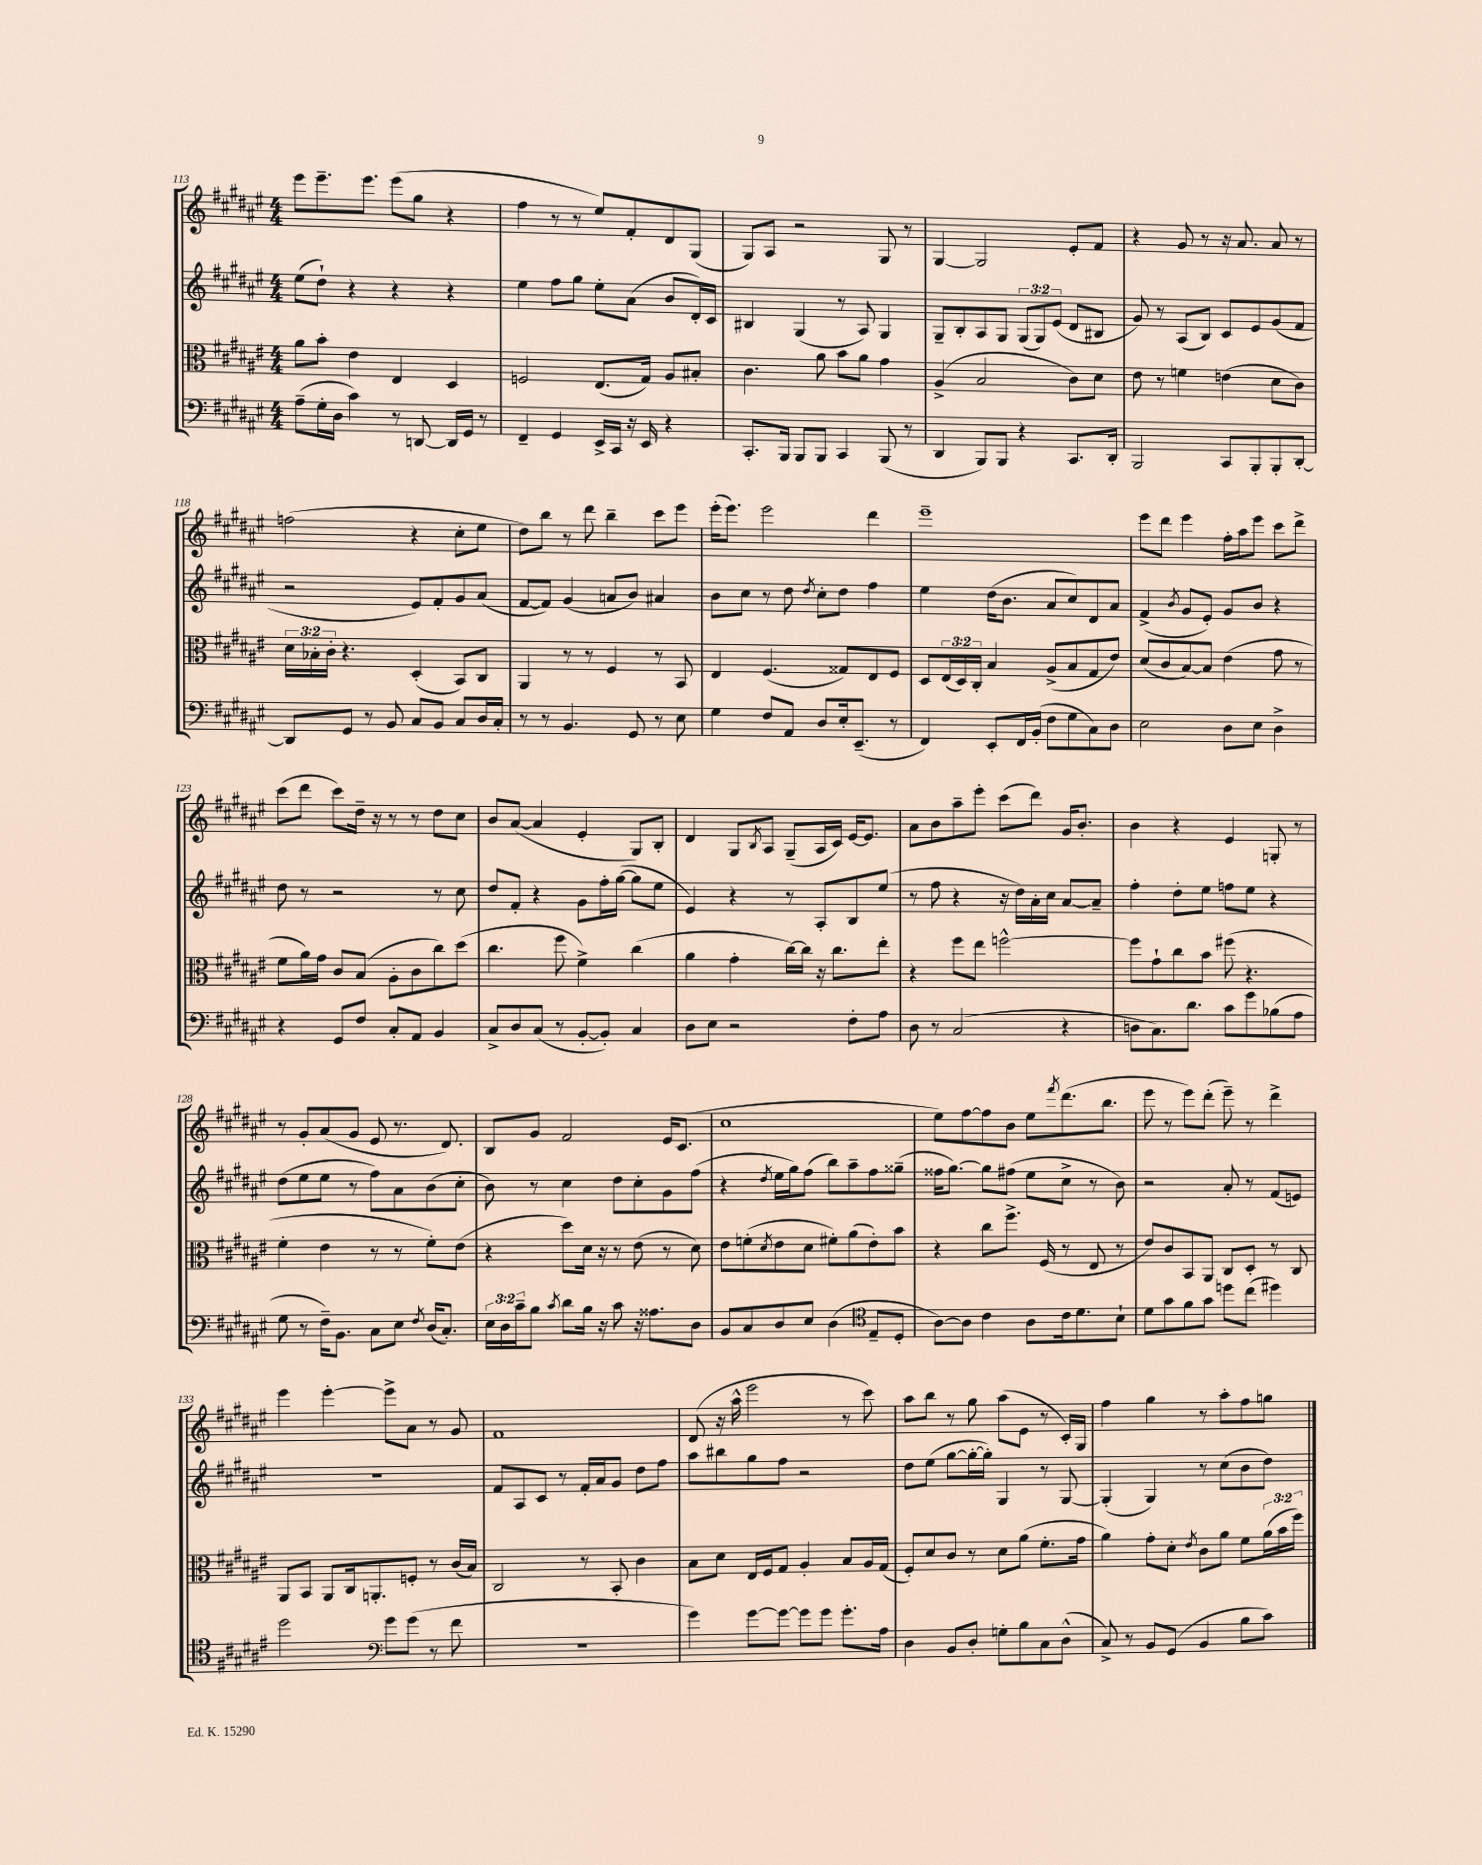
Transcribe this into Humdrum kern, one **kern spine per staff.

**kern	**kern	**kern	**kern
*part4	*part3	*part2	*part1
*staff4	*staff3	*staff2	*staff1
*clefF4	*clefC3	*clefG2	*clefG2
*k[f#c#g#d#a#e#]	*k[f#c#g#d#a#e#]	*k[f#c#g#d#a#e#]	*k[f#c#g#d#a#e#]
*M4/4	*M4/4	*M4/4	*M4/4
=113	=113	=113	=113
(8A#~\L	8a#\L	(8ee#\L	8eee#\L
16G#'\L	8b'\J	8dd#`\J)	8.eee#~\
16D#\JJ	.	.	.
4c#\)	4e#\	4r	.
.	.	.	8.eee#\J
8r	4E#/	4r	(8eee#\L
[8DDn/	.	.	8gg#\J
16DD/LL]	4D#/	4r	4r
16GG#/JJ	.	.	.
8r	.	.	.
=114	=114	=114	=114
4FF#~/	2Fn/	4ee#\	4ff#\
4GG#/	.	8ff#\L	8r
.	.	8gg#\J	8r
16EE#^/LL	(8.E#/L	8ee#'\L	8ee#/L)
16CC#/JJ	.	.	.
16r	.	(8a#\J	8f#'/
16EE#/	16G#/Jk)	.	.
4r	8A#/L	8b/L	8d#/
.	8B#X'/J	16d#'/L)	(8G#/J
.	.	16c#/JJ	.
=115	=115	=115	=115
8.CC#'/L	4.c#\	4B#X/	8G#/L)
.	.	.	8A#/J
16BBB/Jk	.	.	.
8BBB/L	.	(4G#/	2r
8BBB/J	8a#\	.	.
4CC#/	8b\L	8r	.
.	8a#\J	8A#/)	.
(8BBB/	4g#\	4G#/	8G#/
8r	.	.	8r
=116	=116	=116	=116
4DD#/	(4A#^/	8G#~/L	[4G#/
.	.	8B'/	.
8BBB/L)	2B/	8A#/	2G#/]
8BBB/J	.	8G#/J	.
4r	.	(12G#/L	.
.	.	12G#/)	.
.	.	(12e#/J	.
8.CC#/L	8c#\L)	8d#/L	8e#'/L
.	8d#\J	8B#X/J	8f#/J
16DD#'/Jk	.	.	.
=117	=117	=117	=117
2BBB/	8e#\	8g#/)	4r
.	8r	8r	.
.	4fn\	(8A#/L	8g#/
.	.	8B/J)	8r
8CC#/L	(4en\	8c#/L	16r
.	.	.	8.a#/
8BBB'/	.	8e#/	.
8BBB'/	8d#\L	(8g#/	8a#/
[8DD#'/J	8c#\J)	8f#/J	8r
!!LO:LB:g=z
=118	=118	=118	=118
8DD#/L]	24d#\LL	2r	(2ffn\
.	24B-X'\	.	.
.	24c#'\JJ	.	.
8GG#/J	4.r	.	.
8r	.	.	.
8BB/	.	.	.
8C#/L	(4D#'/	8e#/L)	4r
8BB/J	.	8f#'/	.
8C#/L	8BB/L)	8g#/	8cc#'\L
16D#/L	8C#/J	(8a#/J	8ee#\J
16C#'/JJ	.	.	.
=119	=119	=119	=119
8r	4AA#/	[8f#/L	8dd#\L)
8r	.	8f#/J])	8bb\J
4.BB/	8r	(4g#/	8r
.	8r	.	8ddd#\
.	4F#/	8an/L	4bb~\
8GG#/	.	8b/J)	.
8r	8r	4a#X/	8ccc#\L
8E#\	8BB/	.	8eee#\J
=120	=120	=120	=120
4G#\	4E#/	8b\L	(16eee#'\KL
.	.	.	8.eee#\J)
.	.	8cc#\J	.
8F#/L	(4.F#/	8r	2eee#\
8AA#/J	.	8dd#\	.
.	.	8qdd#/	.
8D#/L	.	8cc#'\L	.
16E#'/k	8G##X/L)	8dd#\J	.
(8.EE#~/J	.	.	.
.	8E#/	4ff#\	4ddd#\
8r	8F#/J	.	.
=121	=121	=121	=121
4FF#/)	8D#/L	4ee#\	1eee#~
.	(24E#/L	.	.
.	24D#/)	.	.
.	24C#'/JJ	.	.
8EE#'/L	4B/	(16dd#\KL	.
.	.	8.b\J	.
16FF#/L	.	.	.
(16BB'/JJ	.	.	.
8F#\L	(8A#^/L	8a#/L	.
8G#\	8B/	8cc#/)	.
8C#\)	8G#/	8d#/	.
8D#\J	8e#/J)	8a#/J	.
=122	=122	=122	=122
2E#\	(8d#/L	(4f#^/	8eee#\L
.	8c#/	.	8ddd#\J
.	.	8qb/	.
.	[8B/)	8g#/L	4eee#\
.	8B/J]	8e#'/J)	.
8D#\L	(4e#\	8g#/L	16ff#'\LL
.	.	.	16aa#\J
8E#\J	.	8b/J	8eee#\J
4D#^\	8g#\	4r	8ccc#\L
.	8r	.	8ddd#^\J
!!LO:LB:g=z
=123	=123	=123	=123
4r	8f#\L	8dd#\	(8ccc#\L
.	16a#\L)	8r	8ddd#\J
.	16g#\JJ	.	.
8GG#/L	8c#/L	2r	8ccc#\L)
8F#/J	(8B/J	.	16dd#~\Jk
.	.	.	16r
8C#'/L	8A#'\L	.	8r
8AA#/J	8c#\	.	8r
4BB/	8cc#\)	8r	8dd#\L
.	(8dd#\J	8cc#\	8cc#\J
=124	=124	=124	=124
8C#^/L	4.cc#\	8dd#/L	8b/L
8D#/	.	8f#'/J	([8a#/J
(8C#/J	.	4r	4a#/]
8r	8ff#\	.	.
[8BB'/L	4f#^\)	8g#\L	4e#'/
8BB'/J])	.	16ff#'\L	.
.	.	([16gg#\JJ	.
4C#/	(4cc#\	8gg#\L]	8G#/L)
.	.	8ee#\J	8B'/J
=125	=125	=125	=125
8D#\L	4a#\	4e#/)	4d#/
8E#\J	.	.	.
2r	4g#'\	4r	8G#/L
.	.	.	8qB/
.	.	.	8A#/J
.	[16cc#\LL)	8r	(8G#~/L
.	16cc#\JJ]	.	.
.	16r	8A#'/L	16A#/L
.	8.cc#\L	.	16c#/JJ)
8F#'\L	.	8B/	[16e#/KL
.	.	.	8.e#/J]
8A#\J	8ee#'\J	(8ee#/J	.
=126	=126	=126	=126
8D#\	4r	8r	8a#\L
8r	.	8ff#\	8b\
(2C#/	8ff#\L	4r	8aa#~\
.	8ee#\J	.	8eee#'\J
.	[2ffn^^\	16r	(8ccc#\L
.	.	16dd#\LL)	.
.	.	16a#'\	8ddd#\J)
.	.	16cc#\JJ	.
4r	.	[8a#/L	16g#/KL
.	.	.	8.b'/J
.	.	8a#~/J]	.
=127	=127	=127	=127
8Dn\L	8ff\L]	4ff#'\	4b\
8.C#\)	8g#`\	.	.
.	8cc#\	8dd#'\L	4r
8.d#\J	.	.	.
.	8b\J	8ee#\J	.
8c#\L	(8ff#X\	8ffn\L	4e#/
8g#\	4.r	8ee#\J	.
(8B-X\	.	4r	8Gn'/
8A#\J	.	.	8r
!!LO:LB:g=z
=128	=128	=128	=128
8G#\	4f#'\	(8dd#\L	8r
8r	.	8ee#\	8g#'/L
16F#~\KL)	4e#\	8ee#\J	(8a#/
8.BB\J	.	.	.
.	.	8r	8g#/J
8C#\L	8r	8ff#\L)	8e#/
8E#\J	8r	8a#\	8.r
8qF#/	.	.	.
(16D#/KL	8f#'\L)	(8b\	.
8.C#'/J)	.	.	8.d#/)
.	(8e#\J	8cc#'\J	.
=129	=129	=129	=129
24E#\LL	4r	8b\)	8B/L
24D#\	.	.	.
24c#~\J	.	.	.
8B\J	.	8r	8g#/J
8qc#/	.	.	.
8d#\L	8dd#\L)	4cc#\	2f#/
16B\Jk	16d#\Jk	.	.
16r	16r	.	.
8c#\	8r	8dd#\L	.
16r	(8e#\	8cc#'\	.
8.A##X\L	.	.	.
.	8r	8g#\	16e#/KL
.	.	.	(8.c#/J
8D#\J	8d#\)	(8ff#\J	.
=130	=130	=130	=130
8BB/L	8e#\L	4r	1cc#
8C#/	(8fn'\	.	.
.	8qd#/	8qdd#/	.
8D#/	8e#\	16ee#\LL	.
.	.	16gg#\J)	.
8E#/J	8d#\J	(8ff#\J	.
(4D#\	8f#X'\L)	8bb\L)	.
.	(8a#\	8aa#~\	.
*clefC4	*	*	*
8E#~/L	8e#'\)	8ff#\	.
8D#'/J	8b\J	(8gg##X~\J	.
=131	=131	=131	=131
[8A#\L)	4r	16ff##X\KL	8ee#\L)
.	.	[8.gg#\J)	.
8A#\J]	.	.	[8ff#\
4c#\	8cc#\L	8gg#\L]	8ff#\]
.	8.ff#^\J	(8ff#X\J	8b\J
8A#\L	.	8ee#\L	8ee#\L
.	(16F#/	.	.
.	.	.	8qfff#/
16c#\k	8r	8cc#^\J	(8.ddd#\
8.d#\	.	.	.
.	8E#/	8r	.
.	.	.	8.bb\J
8B`\J	8r	8b\)	.
=132	=132	=132	=132
8d#\L	8e#/L)	2r	8eee#\
8g#\	8c#/	.	8r
8f#\	8BB/	.	8eee#\L)
8g#\J	8AA#/J	.	(8ddd#'\J
8ddn\L	8C#/L	8a#'/	8eee#~\)
(8cc#\J	8D#'/J	8r	8r
4dd#X\)	8r	(8f#/L	4ddd#^\
.	8C#/	8en/J)	.
!!LO:LB:g=z
=133	=133	=133	=133
2dd#\	8AA#/L	1r	4eee#\
.	8BB/J	.	.
.	8AA#/L	.	[4eee#'\
.	16C#/k	.	.
.	8.AAn'/	.	.
*clefF4	*	*	*
8g#\L	.	.	8eee#^\L]
(8g#\J	8Fn'/J	.	8a#\J
8r	8r	.	8r
8f#\	(16c#/LL	.	8g#/
.	16B/JJ)	.	.
=134	=134	=134	=134
1r	2C#/	8f#/L	1f#
.	.	8A#/	.
.	.	8c#/J	.
.	.	8r	.
.	8r	16f#'/LL	.
.	.	16a#/J	.
.	8BB'/	8g#/J	.
.	4c#\	8dd#\L	.
.	.	8ff#\J	.
=135	=135	=135	=135
4g#\)	8B\L	8aa#\L	(8d#/
.	8d#\J	8bb#X\	16r
.	.	.	16aa#^^\
[8g#\L	16E#/LL	8gg#\	2eee#\
.	16F#/J	.	.
8g#\J_	8G#/J	8ff#\J	.
8g#\L]	4A#'/	2r	.
8g#\J	.	.	.
8.g#'\L	8B/L	.	8r
.	16A#/L	.	8ccc#\)
16A#\Jk	(16G#/JJ	.	.
=136	=136	=136	=136
4D#\	8F#'/L)	8dd#\L	8aa#\L
.	8d#/	(8ee#\J	8bb\J
8BB/L	8c#/J	[8gg#\L	8r
8D#'/J	8r	16gg#'\L_	8gg#\
.	.	16gg#'\JJ])	.
8Gn'\L	8d#\L	4G#/	(8aa#\L
8B\	(8a#\J	.	8e#\J
8C#\	8.f#'\L	8r	8r
(8D#^^\J	.	[8G#/	16c#'/LL)
.	16g#\Jk	.	16G#/JJ
=137	=137	=137	=137
8C#^/)	4a#\)	(4G#'/]	4ff#\
8r	.	.	.
8BB/L	8g#'\L	4G#/)	4gg#\
(8GG#/J	8d#'\J	.	.
.	8qe#/	.	.
4BB/	8c#\L	8r	8r
.	8a#\J	(8cc#\L	8aa#'\L
8B\L	8f#\L	8b\	8ff#\
8c#\J)	(24a#\L	8dd#\J)	8ggn\J
.	24b\	.	.
.	24ff#\JJ)	.	.
==	==	==	==
*-	*-	*-	*-
